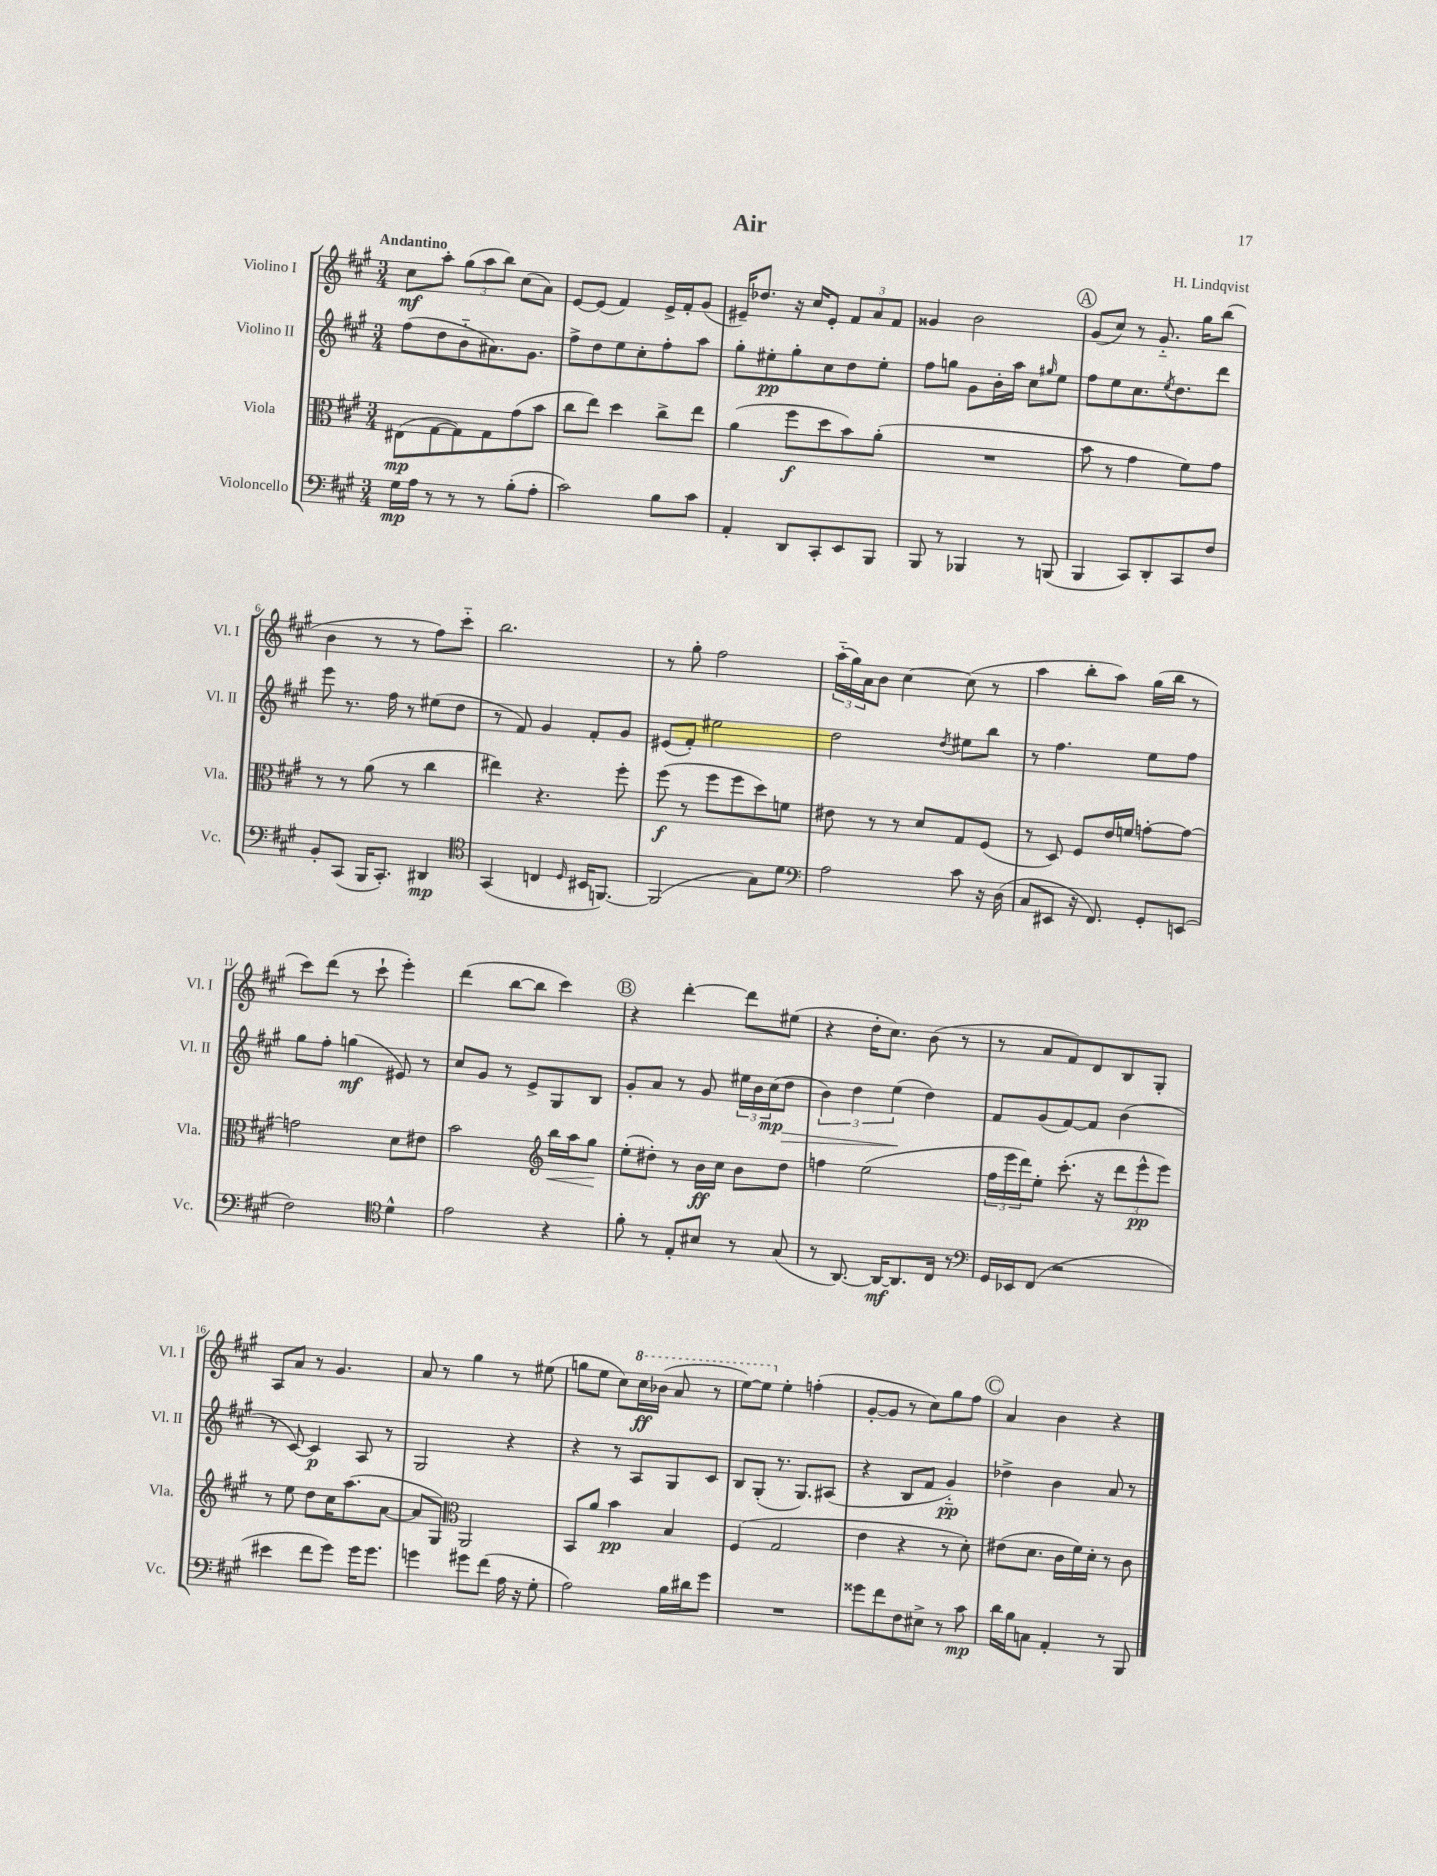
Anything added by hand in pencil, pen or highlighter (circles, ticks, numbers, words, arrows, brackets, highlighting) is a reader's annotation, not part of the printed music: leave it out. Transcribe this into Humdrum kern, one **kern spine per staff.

**kern	**kern	**kern	**kern
*staff4	*staff3	*staff2	*staff1
*clefF4	*clefC3	*clefG2	*clefG2
*k[f#c#g#]	*k[f#c#g#]	*k[f#c#g#]	*k[f#c#g#]
*M3/4	*M3/4	*M3/4	*M3/4
16G#	(8E#	(8ff#	8cc#
16A	.	.	.
8r	[8G#	8dd	8aa'
8r	8G#])	8b'~	(12gg#
.	.	.	12aa
8r	8G#	8.a#)	.
.	.	.	12bb)
(8B'	(8g#	.	(8cc#
.	.	8.g#	.
8A'	8b	.	8a)
=	=	=	=
2c#)	8cc#	8ff#^	[8e
.	8ee)	8dd	(8e]
.	4dd	8ee	4f#)
.	.	8cc#'	.
8B	8cc#^	8ff#'	16e^
.	.	.	16f#'
8c#	8ee	8aa	(8g#
=	=	=	=
4AA'	(4a	8gg#'	16e#~)
.	.	.	8.dd-
.	.	8ee#'	.
8DD	8ff#	8gg#'	16r
.	.	.	16cc#
8CC#'	8dd	8cc#	8e#'
8EE	8b)	8dd	12f#
.	.	.	12a
8BBB	(8a'	8ee#'	.
.	.	.	12f#
=	=	=	=
8BBB	2.r	8ff#	4g##
8r	.	8gg	.
4BBB-	.	8g#	2b
.	.	16b'	.
.	.	16aa	.
8r	.	8cc#	.
.	.	16qqgg#	.
(8BBB	.	8ee	.
=	=	=	=
4BBB	8b	8ff#	(8g#
.	8r	8ee	8cc#)
8CC#)	4g#	8.cc#	8r
8DD'	.	.	8.g#'~
.	.	8qee	.
.	.	8.dd	.
8CC#	8f#)	.	.
.	.	.	16gg#
8F#	8g#	8ddd	(8bb
=	=	=	=
8BB'	8r	8eee	4b
(8CC#	8r	8.r	.
16BBB	(8a	.	8r
8.CC#')	.	16ff#	.
.	8r	8r	8r
4DD#	4cc#	(8ee#	8ff#)
.	.	8dd	8ccc#'~
=	=	=	=
*clefC4	*	*	*
(4GG#	4ee#)	8r	2.bb
.	.	8f#)	.
4C	4.r	4g#	.
16qqD	.	.	.
16BB#	.	8f#'	.
[8.FF)	.	.	.
.	8ff#'	8g#	.
=	=	=	=
(2FF]	(8ff#	(8e#	8r
.	8r	8f#')	8gg#'
.	8ff#	2ee#	2ff#
.	8ff#	.	.
8G#)	8dd)	.	.
8d	8f	.	.
=	=	=	=
*clefF4	*	*	*
2A	8e#	2dd	(24aa'~
.	.	.	24gg#)
.	.	.	24a
.	8r	.	8b
.	8r	.	[4cc#
.	8d	.	.
.	.	8qdd	.
8c#	8G#	8ee#	(8cc#]
16r	(8F#	8bb	8r
(16D	.	.	.
=	=	=	=
8C#	8r	8r	4aa
8EE#	8D)	4.ff#	.
16r	8F#	.	8bb'
8.FF#)	.	.	.
.	16e	.	8aa)
.	16f	.	.
8GG#'	[8g'	8ee	(16gg#
.	.	.	16bb
(8EE	8g_	8ff#	8r
=	=	=	=
2F#)	2g]	8gg#	8ccc#)
.	.	8ff#'	(8ddd
.	.	(4gg	8r
.	.	.	8ccc#`
*clefC4	*	*	*
4d^^	8d	8e#)	4eee')
.	8e#	8r	.
=	=	=	=
2e	2b	8cc#	(4ddd
.	.	8g#	.
.	.	8r	[8bb
.	.	8e^	8bb]
*	*clefG2	*	*
4r	16bb	8G#	4ccc#)
.	16aa	.	.
.	8gg#	8B	.
=	=	=	=
8f#'	(8ee'	8g#'	4r
8r	8dd#')	8a	.
8E'	8r	8r	[4ddd'
8B#	16b	8g#	.
.	16cc#	.	.
8r	8b	24ee#	8ddd]
.	.	24b	.
.	.	(24cc#	.
(8G#	8dd#	8dd	(8ee#
=	=	=	=
8r	4ff	6b)	4r
[8.AA)	.	.	.
.	.	6dd	.
.	(2ee	.	16dd'
16AA_	.	.	8.cc#)
.	.	(6ee	.
8.AA]	.	.	.
.	.	4dd)	(8b
16C#	.	.	.
8r	.	.	8r
=	=	=	=
*clefF4	*	*	*
16GG#	24ff#	8f#	8r
.	24eee	.	.
16EE-	.	.	.
.	24ddd)	.	.
(8FF#	8ee'	(8g#	8a
2r	(8.ccc#'	[8f#)	8f#)
.	.	8f#]	8d
.	16r	.	.
.	12ddd	(4b	8B
.	12eee^^	.	.
.	.	.	8G#'
.	12eee)	.	.
=	=	=	=
4e#	8r	8r	8A
.	8ee	[8c#)	8a
8f#	8dd	4c#]	8r
8g#)	16cc#	.	4.g#
.	(8.aa	.	.
16g#	.	8A	.
8.g#	.	.	.
.	[8a	8r	.
=	=	=	=
4g	8a]	2G#	8a
.	8G#)	.	8r
*	*clefC3	*	*
8g#	2AA	.	4gg#
(8f#	.	.	.
16A	.	4r	8r
16r	.	.	.
8G#'	.	.	(8ee#
=	=	=	=
2A)	8BB	4r	8gg
.	8a	.	8ee
.	4b	8r	8cc#)
.	.	8A	16ccc#
.	.	.	(16bb-
16B	4B	8G#	8aa
16d#	.	.	.
8g#	.	8c#	8r
=	=	=	=
2.r	(4F#	8B	[8eee)
.	.	(8G#'	8eee]
.	2G#	8.r	4ee'
.	.	8.G#)	.
.	.	.	(4ff'
.	.	(8A#	.
=	=	=	=
8g##	4e	4r	[8g#'
8f#	.	.	8g#]
8F#	4r	8B	8r
8E#^	.	8f#	8cc#)
8r	8r	4g#'~)	8gg#
8c#	8d')	.	8ff#
=	=	=	=
16d	(8e#	4dd-^	4a
16B	.	.	.
8C	8.d	.	.
4AA'	.	4b	4b
.	16c#	.	.
.	16f#)	.	.
.	16d'	.	.
8r	8r	8a	4r
8BBB	8c#	8r	.
==	==	==	==
*-	*-	*-	*-
